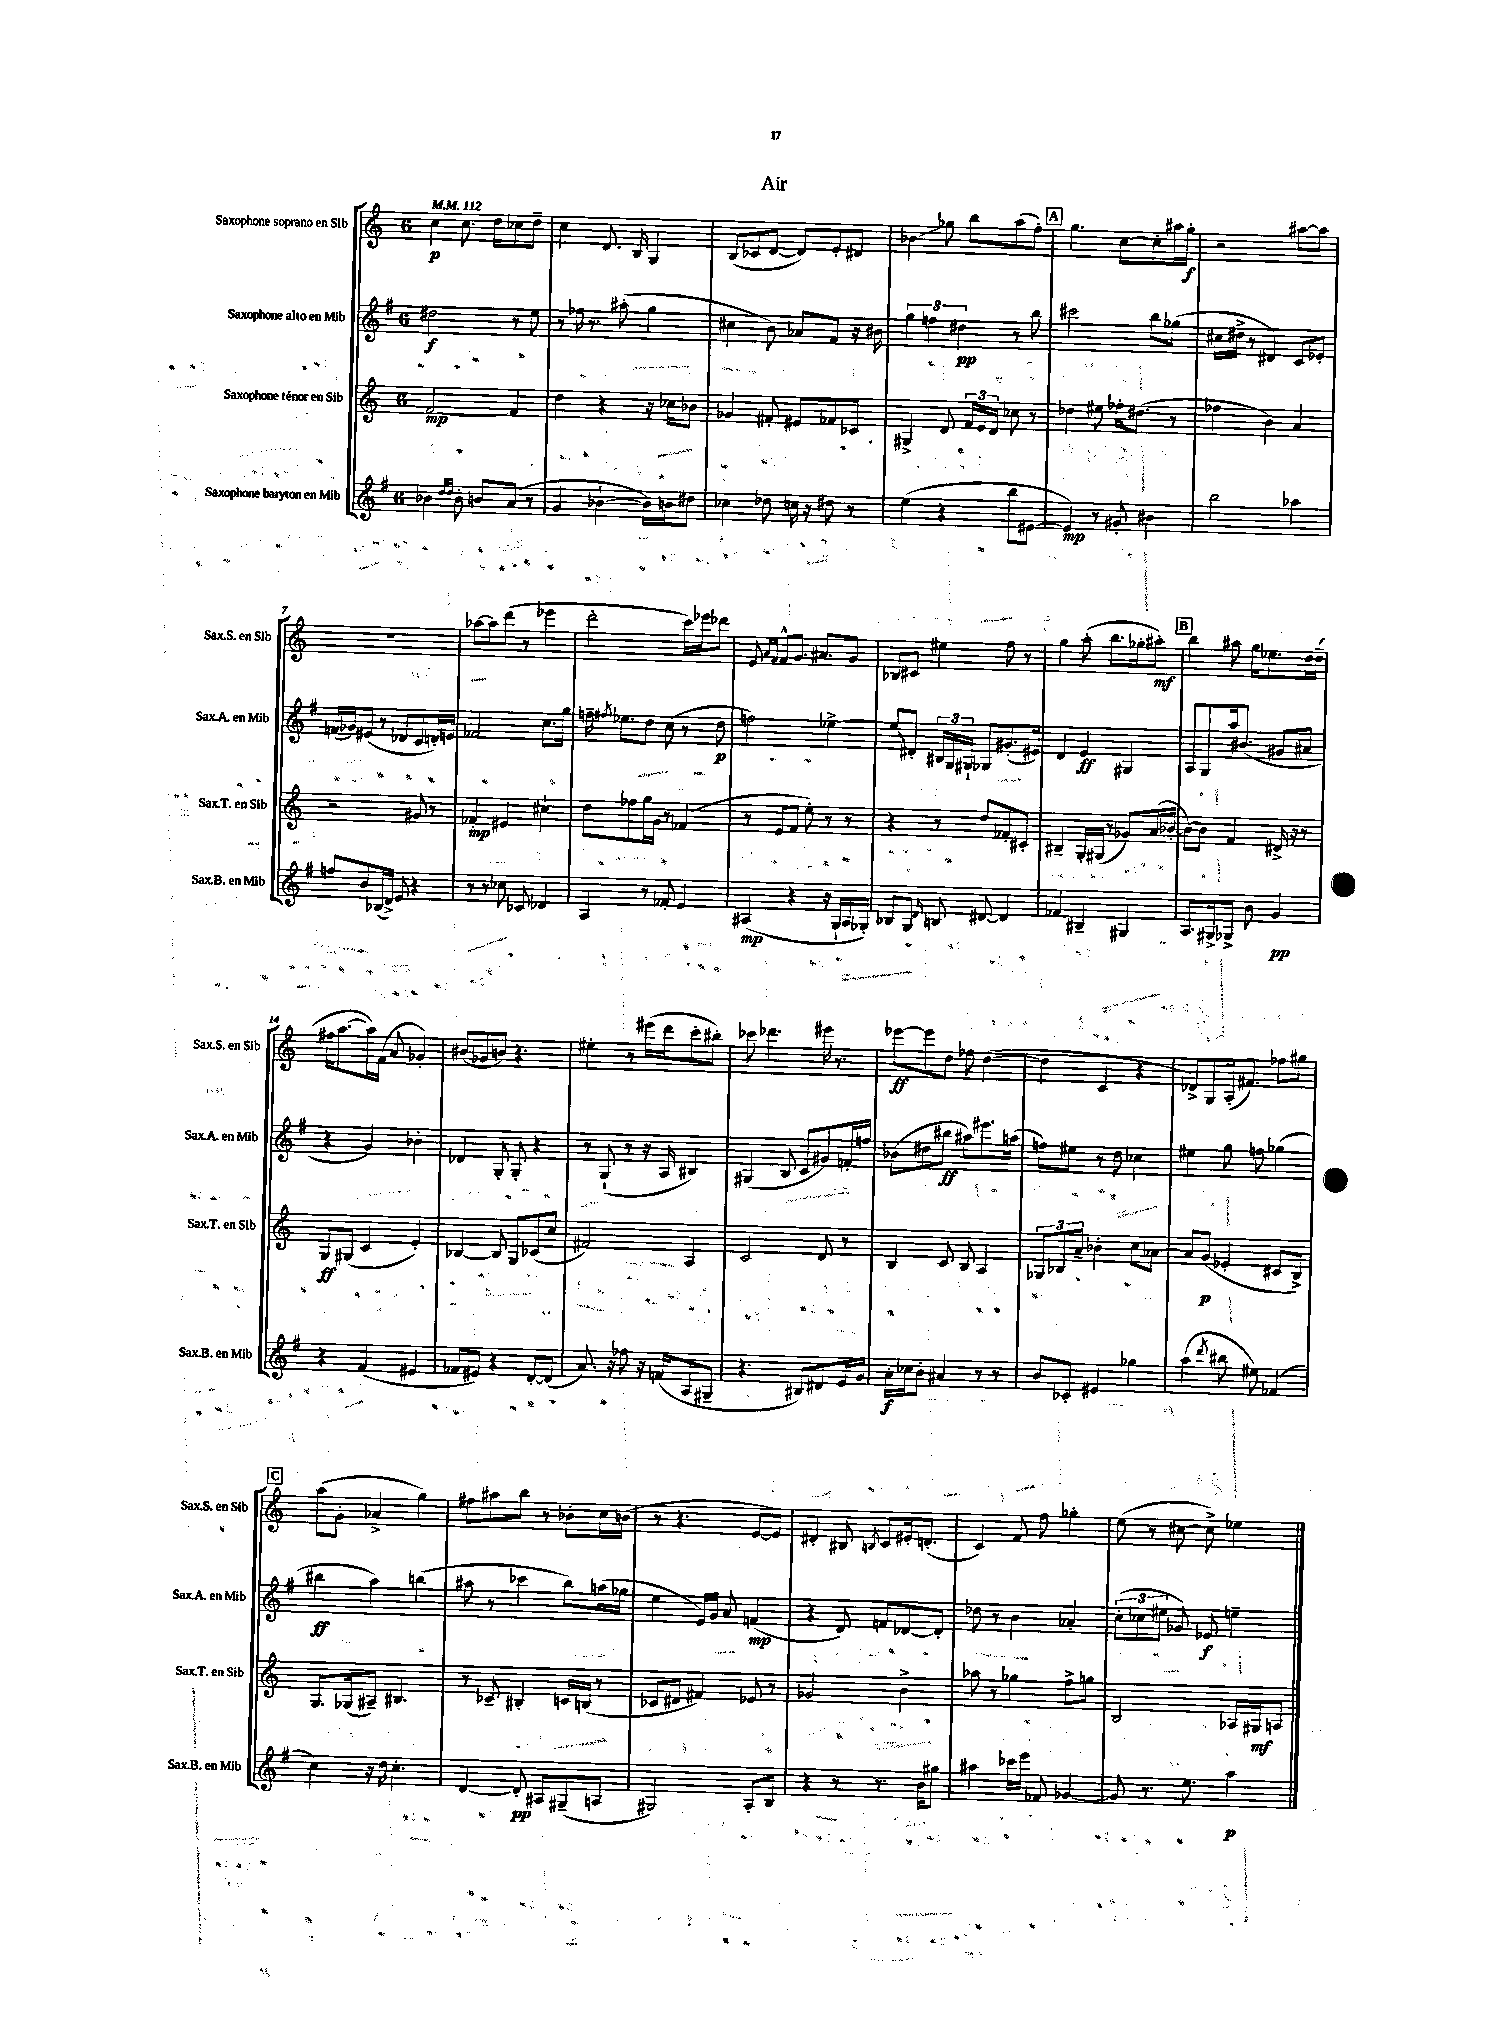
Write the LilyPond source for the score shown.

\header { title = "Air" }
<<
\new StaffGroup <<
\new Staff = "s0" \with { instrumentName = "Saxophone soprano en Sib" shortInstrumentName = "Sax.S. en Sib" } {
    \clef treble \key c \major \once \override Staff.TimeSignature.style = #'single-digit \time 6/8 \tempo 4 = 112
    \autoBeamOff c''4\p c''8. d''16[ ces''8 d''8]-- |
    c''4 d'8. b16 g4 |
    b8[( ces'8 d'8]~ d'8[) e'8-. dis'8] |
    bes'4\glissando ges''8 b''8[ a''8( f''8]-.) |
    \mark \markup { \box "A" } g''4. c''8[~ c''8-. ais''16 g''16]-.\f |
    r2 ais''8[~ ais''8] |
    R2. |
    aes''8[~ aes''8 d'''8]( r8 ees'''4 |
    d'''2-. c'''16[) ees'''16 des'''8] |
    e'8 \grace { a'16[ f'16] } f'8[-^ g'8.] ais'8.[ g'8] |
    bes8[ cis'8] eis''4 f''8 r8 |
    g''4 a''8-.( b''8.[ ges''16-. ais''8]-.\mf) |
    \mark \markup { \box "B" } b''4 ais''8 g''16[ ees''8. d''16 d''16]--( |
    fis''16[ a''8.~ a''16) f'16]( a'8 ges'4-.) |
    bis'8[( ges'8 b'8]) r4. |
    eis''4-. r8 eis'''16[( d'''16 c'''8-. bis''8]-.) |
    ces'''8 des'''4. eis'''16 r8. |
    ees'''8[~\ff ees'''8 d''8] fes''8 d''4~( |
    d''4 c'4 r4 |
    des'8[->) g8 a16-.( fis'8.]) fes''8[ gis''8] |
    \mark \markup { \box "C" } a''8[( g'8]-. aes'4-> g''4) |
    fis''8[ ais''8 b''8] r8 bes'8[-. c''16 b'16]( |
    r8 r4. e'8[~ e'8]) |
    dis'4-. bis8 \acciaccatura { b8 } c'8[ eis'16-. d'8.]-.( |
    c'4) f'8 f''8 ges''4-. |
    e''8( r8 cis''8~ cis''8->) ees''4 \bar "|." |
}
\new Staff = "s1" \with { instrumentName = "Saxophone alto en Mib" shortInstrumentName = "Sax.A. en Mib" } {
    \clef treble \key g \major \once \override Staff.TimeSignature.style = #'single-digit \time 6/8
    \autoBeamOff dis''2\f r8 e''8 |
    r8 fes''16 r8. ais''8-.( g''4 |
    cis''4 b'8) aes'8[ fis'8] r16 bis'16 |
    \tuplet 3/2 { g''4 f''4 dis''4\pp } r8 b''8 |
    \mark \markup { \box "A" } cis'''2 b''8[ ges''8]( |
    cis''16[ dis''16]-> r8 dis'4) c'8[ ees'8]-. |
    f'16[( ges'16) eis'8]( r8 des'8[ c'8 d'16-.) e'16] |
    fes'2 c''8.[ g''16] |
    f''16-- \acciaccatura { fis''8 } ees''8.[ d''8] c''8( r8 d''8\p |
    f''2) ees''4~-> |
    \once \override Glissando.style = #'zigzag ees''8[\glissando dis'8]-. \tuplet 3/2 { bis16[ g16 gis16]-! } ges8[ gis'8.-.( eis'16]) |
    d'4 e'4\ff gis4 |
    \mark \markup { \box "B" } a8[ g8 a''16 bis'8.]( gis'8[ ais'8] |
    r4 g'4) bes'4-. |
    des'4 g8-. g8-. r4 |
    r8 g8-!( r8 r16 a16 bis4) |
    gis4( b8 c'8[ gis'8) f'16-. f''16] |
    bes'8[( dis''8 bis''8]\ff ais''8[) eis'''8. a''16]( |
    f''8[) eis''8] r8 d''8 ces''4 |
    eis''4 g''8 f''8 ges''4( |
    \mark \markup { \box "C" } bis''4\ff a''4) b''4( |
    ais''8 r8 ces'''4 b''8[) a''16( ges''16] |
    e''4 e'16[) g'16] a'8 f'4\mp( |
    r4 d'8) f'8[ des'8~ des'8]-. |
    des''8 r8 b'4 aes'4-. |
    \tuplet 3/2 { c''8[-.( ces''8 eis''8] } ges'8) ees'8\f e''4-- \bar "|." |
}
\new Staff = "s2" \with { instrumentName = "Saxophone ténor en Sib" shortInstrumentName = "Sax.T. en Sib" } {
    \clef treble \key c \major \once \override Staff.TimeSignature.style = #'single-digit \time 6/8
    \autoBeamOff f'2~\mp f'4 |
    d''4 r4 r16 ces''16[ bes'8] |
    ges'4 fis'8-. eis'8[ fes'8 ces'8] |
    gis4-> d'8 \tuplet 3/2 { f'16[ e'16 d'16] } ces''8 r8 |
    \mark \markup { \box "A" } des''4 eis''8 fes''16[-. dis''8.]( r8 |
    fes''4 b'4) a'4 |
    r2 gis'8 r8 |
    fes'4-.\mp eis'4 cis''4-! |
    d''8[ fes''8 g''16 g'16] r8 fes'4( |
    r8 e'8[ f'8] e''8-.) r8 r8 |
    r4 r8 d''8[ fes'8-. cis'8]-. |
    bis4-- g16[-. gis16]( r8 ges'8[) a'16( bes'16]~-. |
    \mark \markup { \box "B" } bes'8[~) bes'8] f'4 dis'16-> r16 r8 |
    g8[\ff gis8]( c'4 e'4-.) |
    bes4~ bes8 g8[ ces'8( c''8] |
    fis'2) a4 |
    c'2 d'8 r8 |
    b4 c'8 b8 a4 |
    \tuplet 3/2 { ges8[ bes8 a'8]-- } bes'4-. c''8[ aes'8]~ |
    aes'8[ g'8]\p( ees'4-. cis'8[ b8]->) |
    \mark \markup { \box "C" } g8.[ ges16( ais8]--) bis4. |
    r8 ces'8-- bis4-. c'16[ b16]( r8 |
    ces'8[ dis'8] fis'4) ees'8 r8 |
    ges'2 b'4-> |
    aes''8 r8 ges''4 f''8[-> g''8] |
    b2 aes16[ gis16\mf a8] \bar "|." |
}
\new Staff = "s3" \with { instrumentName = "Saxophone baryton en Mib" shortInstrumentName = "Sax.B. en Mib" } {
    \clef treble \key g \major \once \override Staff.TimeSignature.style = #'single-digit \time 6/8
    \autoBeamOff bes'4 \grace { d''16[ d''16] } bes'8-. b'8[ a'8]( r8 |
    g'4 bes'4~-! bes'16[) b'16 dis''8] |
    ces''4 des''8 c''16 r16 dis''8 r8 |
    e''4( r4 b''8[ eis'8]~ |
    \mark \markup { \box "A" } eis'4\mp) r8 gis'8-. bis'4 |
    b''2 aes''4 |
    f''8[ b'8 bes16( d'16]->) e'8 r4 |
    r8 r8 ces''8 ces'8 des'4 |
    a4 r8 fes'8-. e'4 |
    ais4\mp( r4 r16 g16[-! ais16 ges16]-.) |
    bes8[ g8] \grace { d'16 } b8 dis'8~ dis'4 |
    fes'4\glissando bis4-- gis4 |
    \mark \markup { \box "B" } a8.[ gis16-> ges8]-> b'8 g'4\pp |
    r4 fis'4( eis'4 |
    fes'8[ eis'8]) r4 d'8[~-. d'8]( |
    a'8.) r16 fes''8 r16 f'16[( a8 gis8]-- |
    r4. bis8[) dis'8 e'16 g'16] |
    a'16[-.\f ces''16 b'8]-. ais'4 r8 r8 |
    b'8[ ces'8]-. eis'4 ges''4 |
    a''4( \acciaccatura { d'''8 } bis''8 eis''8) fes'4( |
    \mark \markup { \box "C" } c''4) r16 d''16 c''4.-. |
    d'4~ d'8-.\pp ais8[ gis8--( a8] |
    gis2) a8[-. b8] |
    r4 r8 r8. b'16[ gis''8] |
    ais''4 ces'''16[ e'''16] fes'8 ges'4~ |
    ges'8 r8. e''8. a''4\p \bar "|." |
}
>>
>>
